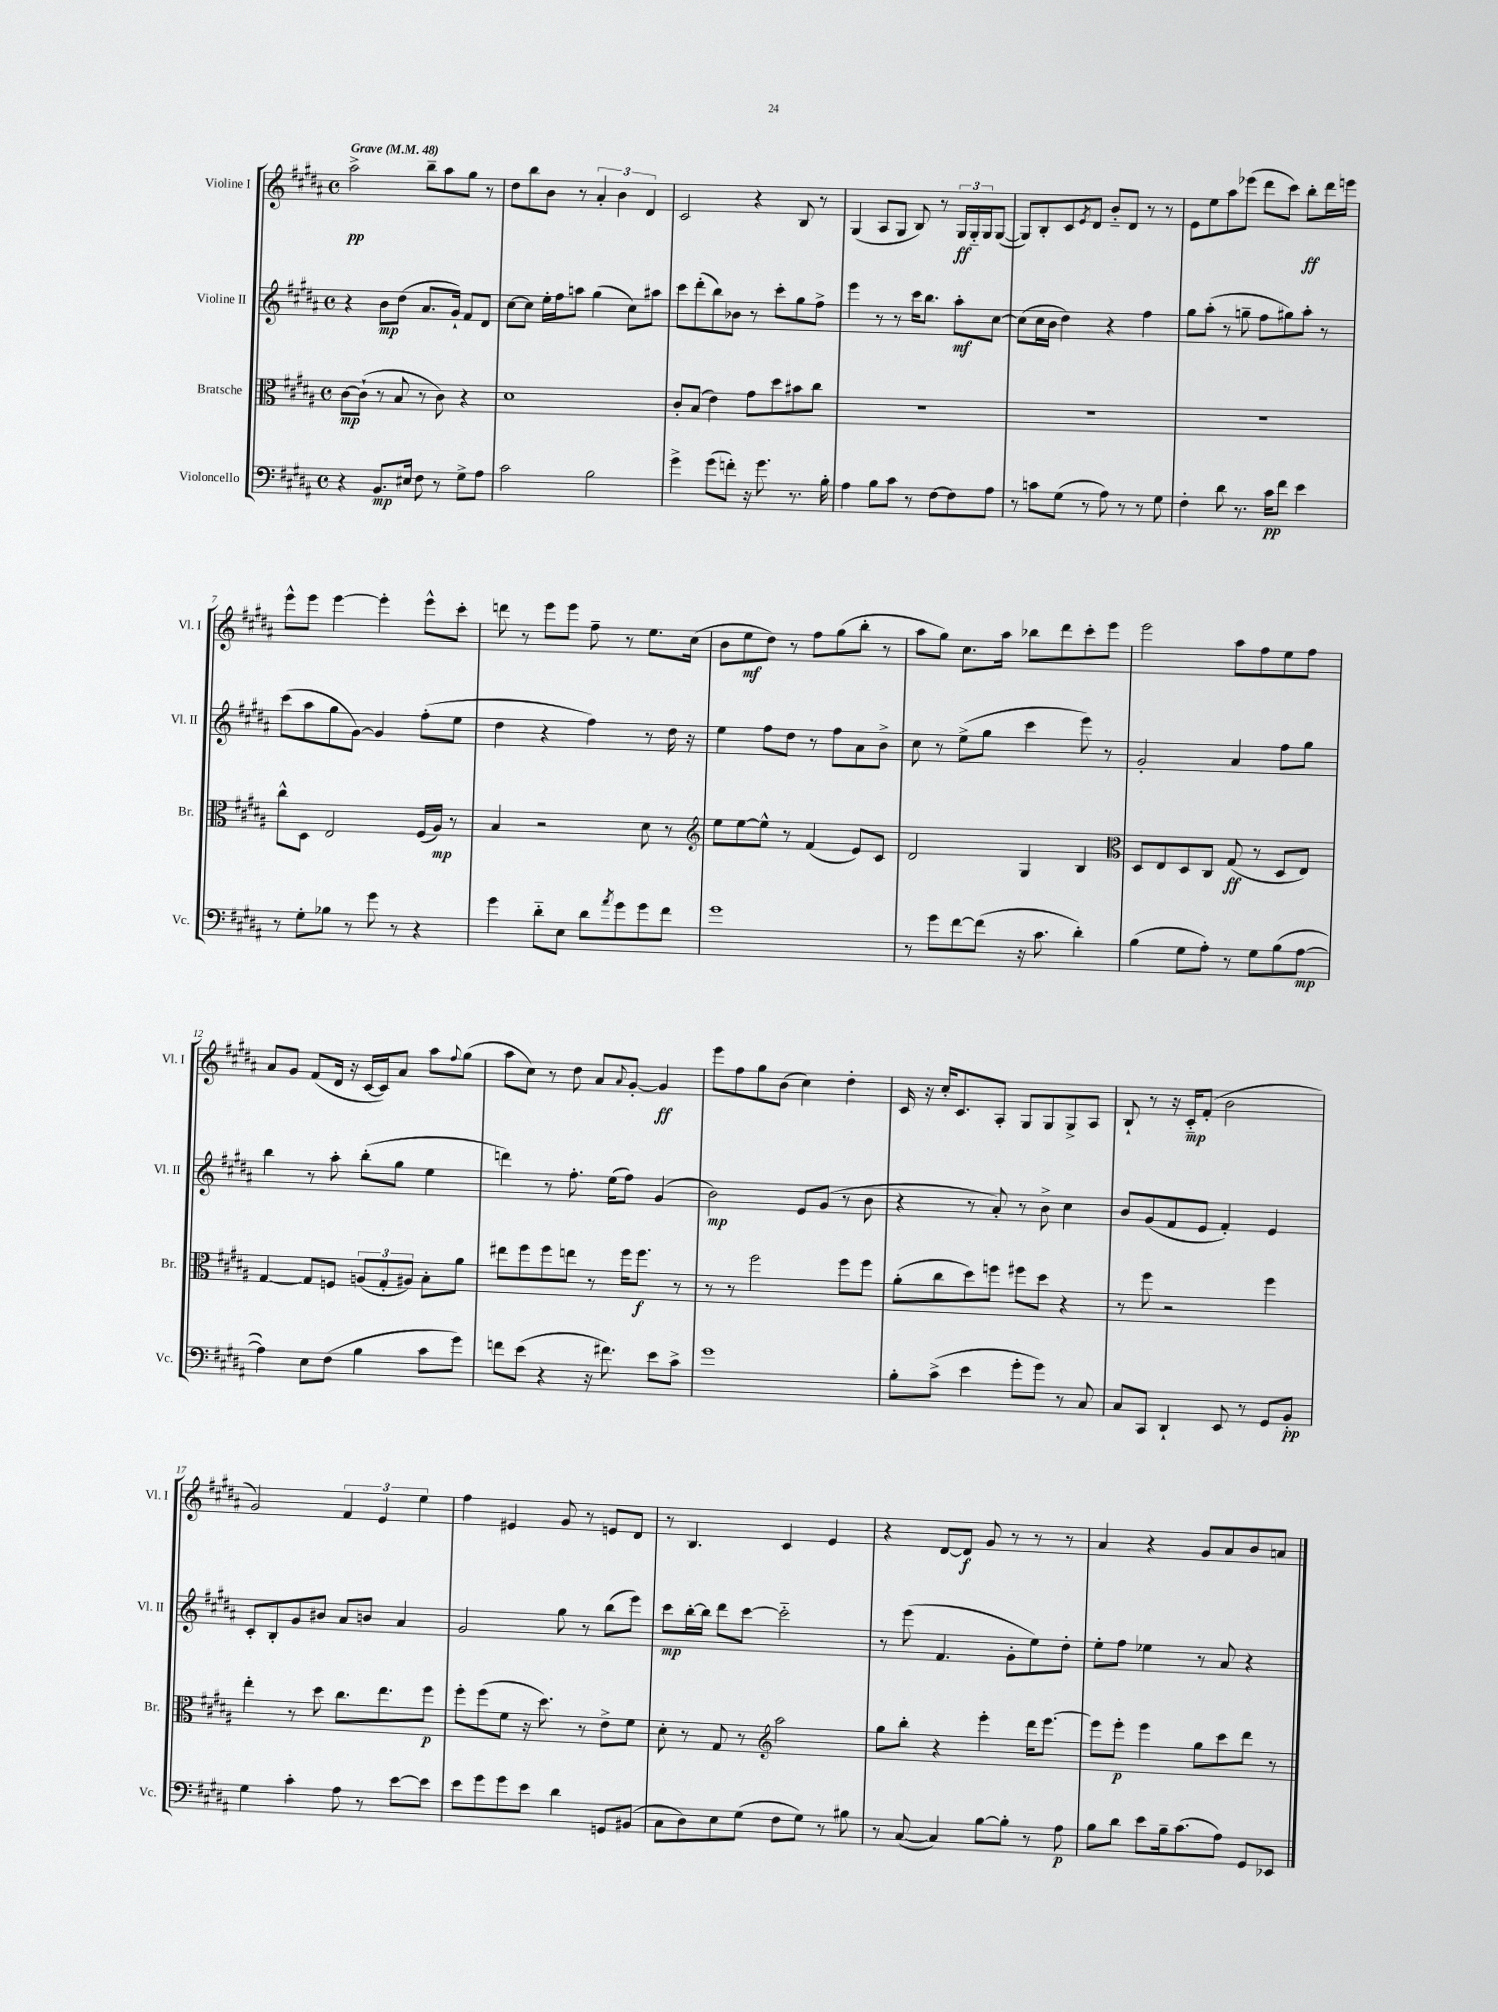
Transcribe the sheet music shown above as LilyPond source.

<<
\new StaffGroup <<
\new Staff = "s0" \with { instrumentName = "Violine I" shortInstrumentName = "Vl. I" } {
    \clef treble \key b \major \defaultTimeSignature \time 4/4 \tempo "Grave" 4 = 48
    ais''2->\pp b''8-- ais''8 gis''8 r8 |
    dis''8 b''8 b'8 r8 \tuplet 3/2 { ais'4-. b'4 dis'4 } |
    cis'2 r4 b8 r8 |
    gis4( ais8 gis8 b8) r8 \tuplet 3/2 { gis16\ff gis16-_ gis16 } gis8~( |
    gis8) b8-. cis'8 \acciaccatura { e'8 } dis'8 b'8-_ dis'8 r8 r8 |
    e'8 e''8 ais''8 ees'''8( dis'''8 cis'''8) b''8-.\ff dis'''16 e'''16 |
    e'''8-^ e'''8 e'''4~ e'''4-. e'''8-^ cis'''8-. |
    d'''8 r8 e'''8 e'''8 fis''8-- r8 e''8. cis''16( |
    b'8 e''8\mf dis''8) r8 fis''8 gis''8( b''8-. r8 |
    ais''8 gis''8) cis''8. ais''16 bes''8 dis'''8 cis'''8-. e'''8 |
    e'''2 ais''8 fis''8 e''8 fis''8 |
    ais'8 gis'8 fis'8( dis'16 r16 cis'16~ cis'16) ais'8 ais''8 \appoggiatura { fis''8 } gis''8( |
    ais''8 cis''8) r8 dis''8 ais'8 \appoggiatura { ais'8 } gis'8~-. gis'4\ff |
    e'''8 fis''8 gis''8 b'8( cis''4) dis''4-. |
    cis'16 r16 cis''16-. cis'8. ais8-. gis8 gis8 gis8-> ais8 |
    b8-! r8 r16 cis'16-_\mp fis'8-.( b'2 |
    gis'2) \tuplet 3/2 { fis'4 e'4 e''4 } |
    fis''4 eis'4 gis'8 r8 e'8 dis'8 |
    r8 b4. cis'4 e'4 |
    r4 dis'8~ dis'8\f gis'8 r8 r8 r8 |
    ais'4 r4 gis'8 ais'8 b'8 a'8 \bar "|." |
}
\new Staff = "s1" \with { instrumentName = "Violine II" shortInstrumentName = "Vl. II" } {
    \clef treble \key b \major \defaultTimeSignature \time 4/4
    r4 b'8\mp dis''8( ais'8. gis'16-!) fis'8 dis'8 |
    cis''8~ cis''8 e''16-. fis''16 a''8 gis''4( cis''8) ais''8 |
    cis'''8 dis'''8-.( b''8) bes'8 r8 cis'''8-. gis''8 fis''8-> |
    e'''4 r8 r8 cis'''16 b''8. ais''8-.\mf cis''8~ |
    cis''8( cis''16 b'16 dis''4) r4 fis''4 |
    gis''8 ais''8-.( r8 g''8-- fis''8 gis''8) ais''8-. r8 |
    cis'''8( ais''8 gis''8 gis'8~) gis'4 fis''8-.( e''8 |
    dis''4 r4 fis''4) r8 dis''16 r16 |
    e''4 fis''8 dis''8 r8 fis''8 ais'8 b'8-> |
    cis''8 r8 e''8->( gis''8 cis'''4 e'''8) r8 |
    gis'2-. ais'4 fis''8 gis''8 |
    b''4 r8 ais''8-. b''8-.( gis''8 e''4 |
    d'''4) r8 fis''8.-. e''16( fis''8) gis'4( |
    b'2\mp) e'8 gis'8( r8 b'8 |
    r4 r8 ais'8-.) r8 b'8-> cis''4 |
    b'8 gis'8( fis'8 e'8 fis'4-.) e'4 |
    cis'8-. b8-. gis'8 bis'8 ais'8 b'8 ais'4 |
    gis'2 gis''8 r8 b''8( e'''8) |
    cis'''8\mp b''16~-. b''16 dis'''8 cis'''8~ cis'''2-_ |
    r8 e'''8( fis'4. gis'8-. e''8) dis''8-. |
    e''8-. fis''8 ees''4 r8 ais'8 r4 \bar "|." |
}
\new Staff = "s2" \with { instrumentName = "Bratsche" shortInstrumentName = "Br." } {
    \clef alto \key b \major \defaultTimeSignature \time 4/4
    cis'8~\mp cis'8-!( r8 b8 r8 cis'8) r4 |
    dis'1 |
    cis'8-. b8( e'4) gis'8 dis''8 bis'8 cis''8 |
    R1 |
    R1 |
    R1 |
    cis''8-^ dis8 e2 fis16( ais16\mp) r8 |
    b4 r2 dis'8 r8 |
    \clef treble e''8 e''8~ e''8-^ r8 fis'4( e'8) cis'8 |
    dis'2 gis4 b4 |
    \clef alto dis8 e8 dis8 cis8 gis8\ff( r8 dis8 e8) |
    gis4~ gis8 f8 \tuplet 3/2 { a8( gis8-. ais8) } b8-. ais'8 |
    eis''8 fis''8 fis''8 e''8 r8 fis''16 fis''8.\f r8 |
    r8 r8 fis''2 fis''8 fis''8 |
    ais'8-.( cis''8 dis''8) f''8 fis''8 dis''8 r4 |
    r8 fis''8 r2 fis''4 |
    e''4-. r8 dis''8 cis''8. e''8. fis''8\p |
    fis''8-. fis''8( fis'8 r16 dis''8.) r8 e'8-> fis'8 |
    dis'8-. r8 gis8 r8 \clef treble ais''2 |
    gis''8 b''8-. r4 e'''4-. dis'''16 e'''8.~ |
    e'''8 e'''8-.\p e'''4 gis''8 cis'''8 dis'''8 r8 \bar "|." |
}
\new Staff = "s3" \with { instrumentName = "Violoncello" shortInstrumentName = "Vc." } {
    \clef bass \key b \major \defaultTimeSignature \time 4/4
    r4 b,8.\mp eis16 fis8 r8 gis8-> ais8 |
    cis'2 b2 |
    gis'4-> gis'8( f'8-.) r16 gis'8. r8. b16-. |
    ais4 b8 cis'8 r8 fis8~ fis8 ais8 |
    r8 c'8 gis8( r8 ais8) r8 r8 gis8 |
    fis4-. dis'8 r8. cis'16\pp fis'8 e'4 |
    r8 gis8-. bes8 r8 gis'8 r8 r4 |
    gis'4 dis'8-_ e8 dis'8 \acciaccatura { ais'8 } gis'8 gis'8 fis'8 |
    gis'1 |
    r8 gis'8 fis'8~ fis'8( r16 cis'8. dis'4-.) |
    b4( gis8 ais8-.) r8 gis8 b8( ais8~\mp |
    ais4) e8 fis8( b4 cis'8 gis'8) |
    f'8 e'8( r4 r16 fis'8.) e'8 cis'8-> |
    gis'1 |
    b8-. cis'8->( e'4 gis'8-. gis'8) r8 cis8 |
    cis8 cis,8 dis,4-! e,8 r8 gis,8 b,8-.\pp |
    gis4 cis'4-. ais8 r8 e'8~ e'8 |
    e'8 gis'8 gis'8 e'8 dis'4 g,8 bis,8( |
    cis8 dis8) e8 gis8( fis8 gis8) r8 bis8 |
    r8 cis8~( cis4) b8~ b8-. r8 ais8\p |
    b8 dis'8 e'8 b16-- cis'8.( ais8) gis,8 ees,8 \bar "|." |
}
>>
>>
